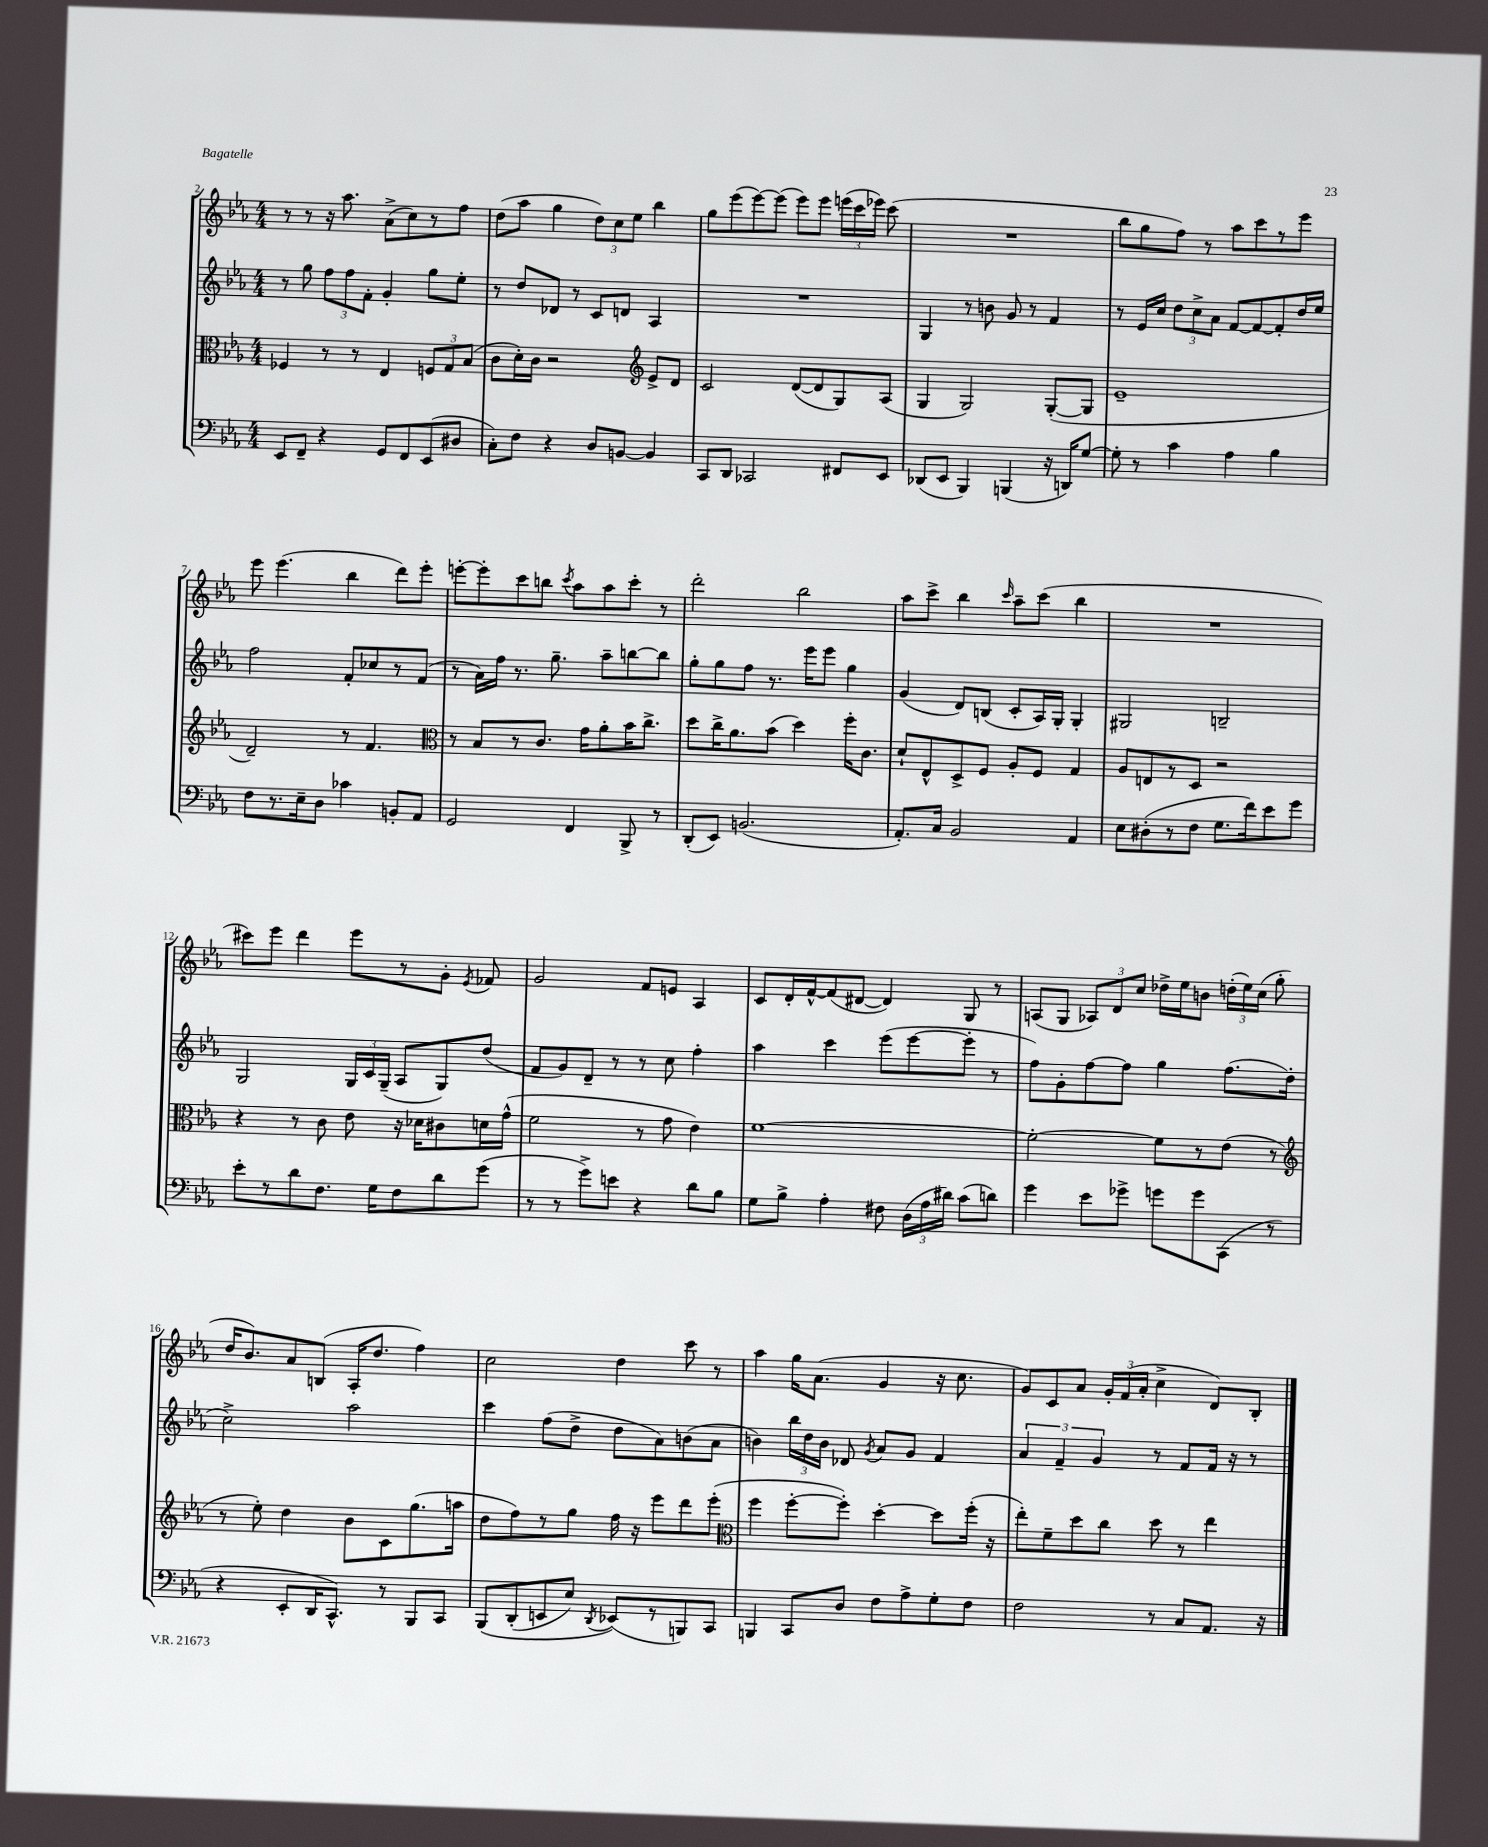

**kern	**kern	**kern	**kern
*staff4	*staff3	*staff2	*staff1
*clefF4	*clefC3	*clefG2	*clefG2
*k[b-e-a-]	*k[b-e-a-]	*k[b-e-a-]	*k[b-e-a-]
*M4/4	*M4/4	*M4/4	*M4/4
8EE-/L	4F-/	8r	8r
8FF~/J	.	8gg\	8r
4r	8r	12ff\L	16r
.	.	.	8.aa-\
.	.	12ff\	.
.	8r	.	.
.	.	12f'\J	.
8GG/L	4E-/	4g'/	(8a-^\L
8FF/	.	.	8cc\)
(8EE-/	12F/L	8gg\L	8r
.	12G/	.	.
8D#/J	.	8ee-'\J	8ff\J
.	(12B-/J	.	.
=	=	=	=
8C'\L)	8c\L	8r	(8dd\L
8F\J	16d'\L)	8dd/L	8aa-\J
.	16c\JJ	.	.
4r	2r	8d-/J	4gg\
.	.	8r	.
8D/L	.	8c/L	12dd\L)
.	.	.	12cc\
[8BB/J	.	8d/J	.
.	.	.	12ee-\J
*	*clefG2	*	*
4BB/]	8e-^/L	4A-/	4bb-\
.	8d/J	.	.
=	=	=	=
8CC/L	2c/	1r	8gg\L
8DD/J	.	.	(8eee-\
2CC-/	.	.	[8eee-\)
.	.	.	(8eee-\]J
.	([8d/L	.	8eee-\L)
.	8d/]	.	8eee-\J
8FF#/L	8G/)	.	(24eee\LL
.	.	.	24ccc\
.	.	.	24eee-\JJ)
8EE-/J	(8A-/J	.	(8ccc\
=	=	=	=
(8DD-/L	4G/	4G/	1r
8EE-/J	.	.	.
4BBB-/)	2G/)	8r	.
.	.	8b\	.
(4BBB/	.	8g/	.
.	.	8r	.
16r	([8G'/L	4f/	.
16DD/LK)	.	.	.
[8G/J	8G/]J	.	.
=	=	=	=
8G'\]	1e-~	8r	8bb-\L
8r	.	16e-/LL	8gg\
.	.	16cc/JJ	.
4c\	.	12dd\L	8ff\J)
.	.	12cc^\	.
.	.	.	8r
.	.	12a-\J	.
4A-\	.	[8f/L	8aa-\L
.	.	8f/_	8ccc\
4B-\	.	8f'/]	8r
.	.	16dd/L	8eee-\J
.	.	16ee-/JJ	.
=	=	=	=
8F\L	2d~/)	2ff\	8eee-\
8.r	.	.	(4.eee-\
16E-~\k	.	.	.
8D\J	.	.	.
4c-\	8r	8f'/L	4bb-\
.	4.f/	8cc-/	.
8BB'/L	.	8r	8ddd\L)
8AA-/J	.	(8f/J	8eee-'\J
=	=	=	=
*	*clefC3	*	*
2GG/	8r	8r	[8eee'\L
.	8B-/L	16a-\LL)	8eee'\]
.	.	16ff\JJ	.
.	8r	8.r	8ccc\
.	8.c/J	.	8bb\J
.	.	8.gg~\	.
.	.	.	8qccc/
4FF/	.	.	8aa-\L
.	16g\LK	.	.
.	8a-'\	8aa-~\L	8aa-\
8BBB-^/	16b-\K	[8bb\	8ccc'\J
.	8.cc^\J	.	.
8r	.	8bb\]J	8r
=	=	=	=
(8DD'/L	8dd\L	8gg'\L	2ddd'\
8EE-/J)	16cc^\K	8gg\	.
.	8.a-\	.	.
(2.BB/	.	8ff\J	.
.	(8b-\J	8.r	.
.	4dd\)	.	2bb-\
.	.	16eee-\LK	.
.	.	8eee-\J	.
.	16ff'\LK	4gg\	.
.	8.c\J	.	.
=	=	=	=
8.AA-'/L)	8d`/L	(4g/	8aa-\L
.	8E-^^/	.	8ccc^\J
16C/Jk	.	.	.
2BB-/	8D^/	8d/L)	4bb-\
.	8F/J	(8B/J	.
.	.	.	16qqccc/
.	8A-'/L	8c'/L	8aa-~\L
.	8F/J	16A-/L)	(8ccc\J
.	.	16G'/JJ	.
4AA-/	4G/	4G'/	4bb-\
=	=	=	=
8E-\L	8A-/L	2G#/	1r
(8D#'\	8E/	.	.
8r	8r	.	.
8F\J	8D/J	.	.
8.G\L	2r	2B~/	.
16f\k)	.	.	.
8e-\	.	.	.
8g\J	.	.	.
=	=	=	=
8e-'\L	4r	2G/	8ccc#\L)
8r	.	.	8eee-\J
8d\	8r	.	4ddd\
8.F\J	8c\	.	.
.	8e-\	24G/LL	8eee-\L
.	.	24c/	.
16G\LK	.	.	.
.	.	(24G~/JJ	.
8F\	16r	8A-/L	8r
.	16d-\LK	.	.
8d\	8c#\	8G/)	8g'\J
.	.	.	8qe-/
(8g\J	16d\L	(8dd/J	8f-/
.	(16g^^\JJ	.	.
=	=	=	=
8r	2f\	8f/L	2g/
8r	.	8g/)	.
8g^\L)	.	8d~/J	.
8e\J	.	8r	.
4r	8r	8r	8f/L
.	8g\	8cc\	8e/J
8d\L	4e-\)	4ff'\	4A-/
8B-\J	.	.	.
=	=	=	=
8G\L	[1f	4aa-\	8c/L
8B-^\J	.	.	16d'/L
.	.	.	[16f^^/J
4A-'\	.	4ccc\	(8f/]
.	.	.	[8d#/J
8F#\	.	(8eee-\L	4d#/])
(24D\LL	.	[8eee-\	.
24A-\	.	.	.
24d#\JJ)	.	.	.
(8c\L	.	8eee-'\]J	8G/
8d\J)	.	8r	8r
=	=	=	=
4g\	2f'\_	8ff\L)	(8A/L
.	.	8g'\	8G/J
8e-\L	.	[8ff\	12A-/L)
.	.	.	12d/
8g-^\J	.	8ff\]J	.
.	.	.	12cc/J
8g\L	8f\]L	4gg\	16dd-^\LL
.	.	.	16ee-\J
8g\	8r	.	8b\J
(8CC\J	(8e-\J	(8.ff\L	(24dd'\LL
.	.	.	24ee-\)
.	.	.	(24cc\JJ
8r	8r	.	8gg'\
.	.	16dd'\Jk	.
=	=	=	=
*	*clefG2	*	*
4r	8r	2cc^\)	16dd/LK
.	.	.	8.b-/)
.	8ee-'\)	.	.
8EE-'/L	4dd\	.	8a-/
16DD/K	.	.	(8B/J
8.CC^^/J)	.	.	.
.	8b-\L	2aa-\	16A-'/LK
.	.	.	8.dd/J
8r	8c\	.	.
8BBB-/L	(8.gg\	.	4ff\)
8CC/J	.	.	.
.	16aa\Jk	.	.
=	=	=	=
&(8BBB-/L	8dd\L	4ccc\	2cc\
(8DD'/	8ff\)	.	.
8EE/	8r	(8ff\L	.
8E-/J)	8gg\J	8dd^\J	.
8qDD/	.	.	.
(8EE-/L&)	16ff\	8dd\L	4dd\
.	16r	.	.
8r	8eee-\L	8a-\)	.
8BBB/)	8ddd\	(8b\	8ccc\
8CC/J	(8eee-'\J	8a-\J	8r
=	=	=	=
*	*clefC3	*	*
4BBB/	4ff\	4b\)	4aa-\
8CC/L	[8ff'\L	24bb-\LL	16gg\LK
.	.	24dd\	.
.	.	.	(8.a-\J
.	.	24b\JJ	.
8D/J	8ff'\]J)	8d-/	.
.	.	8qg/	.
8F\L	[4dd'\	8a-/L	4g/
8A-^\	.	8g/J	.
8G'\	8dd\]L	4f/	16r
.	.	.	8.cc\
8F\J	(16ff'\Jk	.	.
.	16r	.	.
=	=	=	=
2F\	8ee-'\L)	6a-/	8g/L)
.	8f~\	.	8c/
.	.	6f~/	.
.	8dd\	.	8a-/J
.	.	6g/	.
.	8cc\J	.	24g'/LL
.	.	.	(24f/
.	.	.	24a-'/JJ
8r	8dd\	8r	4cc^\
8C/L	8r	8f/L	.
8.AA-/J	4ee-\	16f/Jk	8d/L)
.	.	16r	.
.	.	8r	8B-'/J
16r	.	.	.
==	==	==	==
*-	*-	*-	*-
